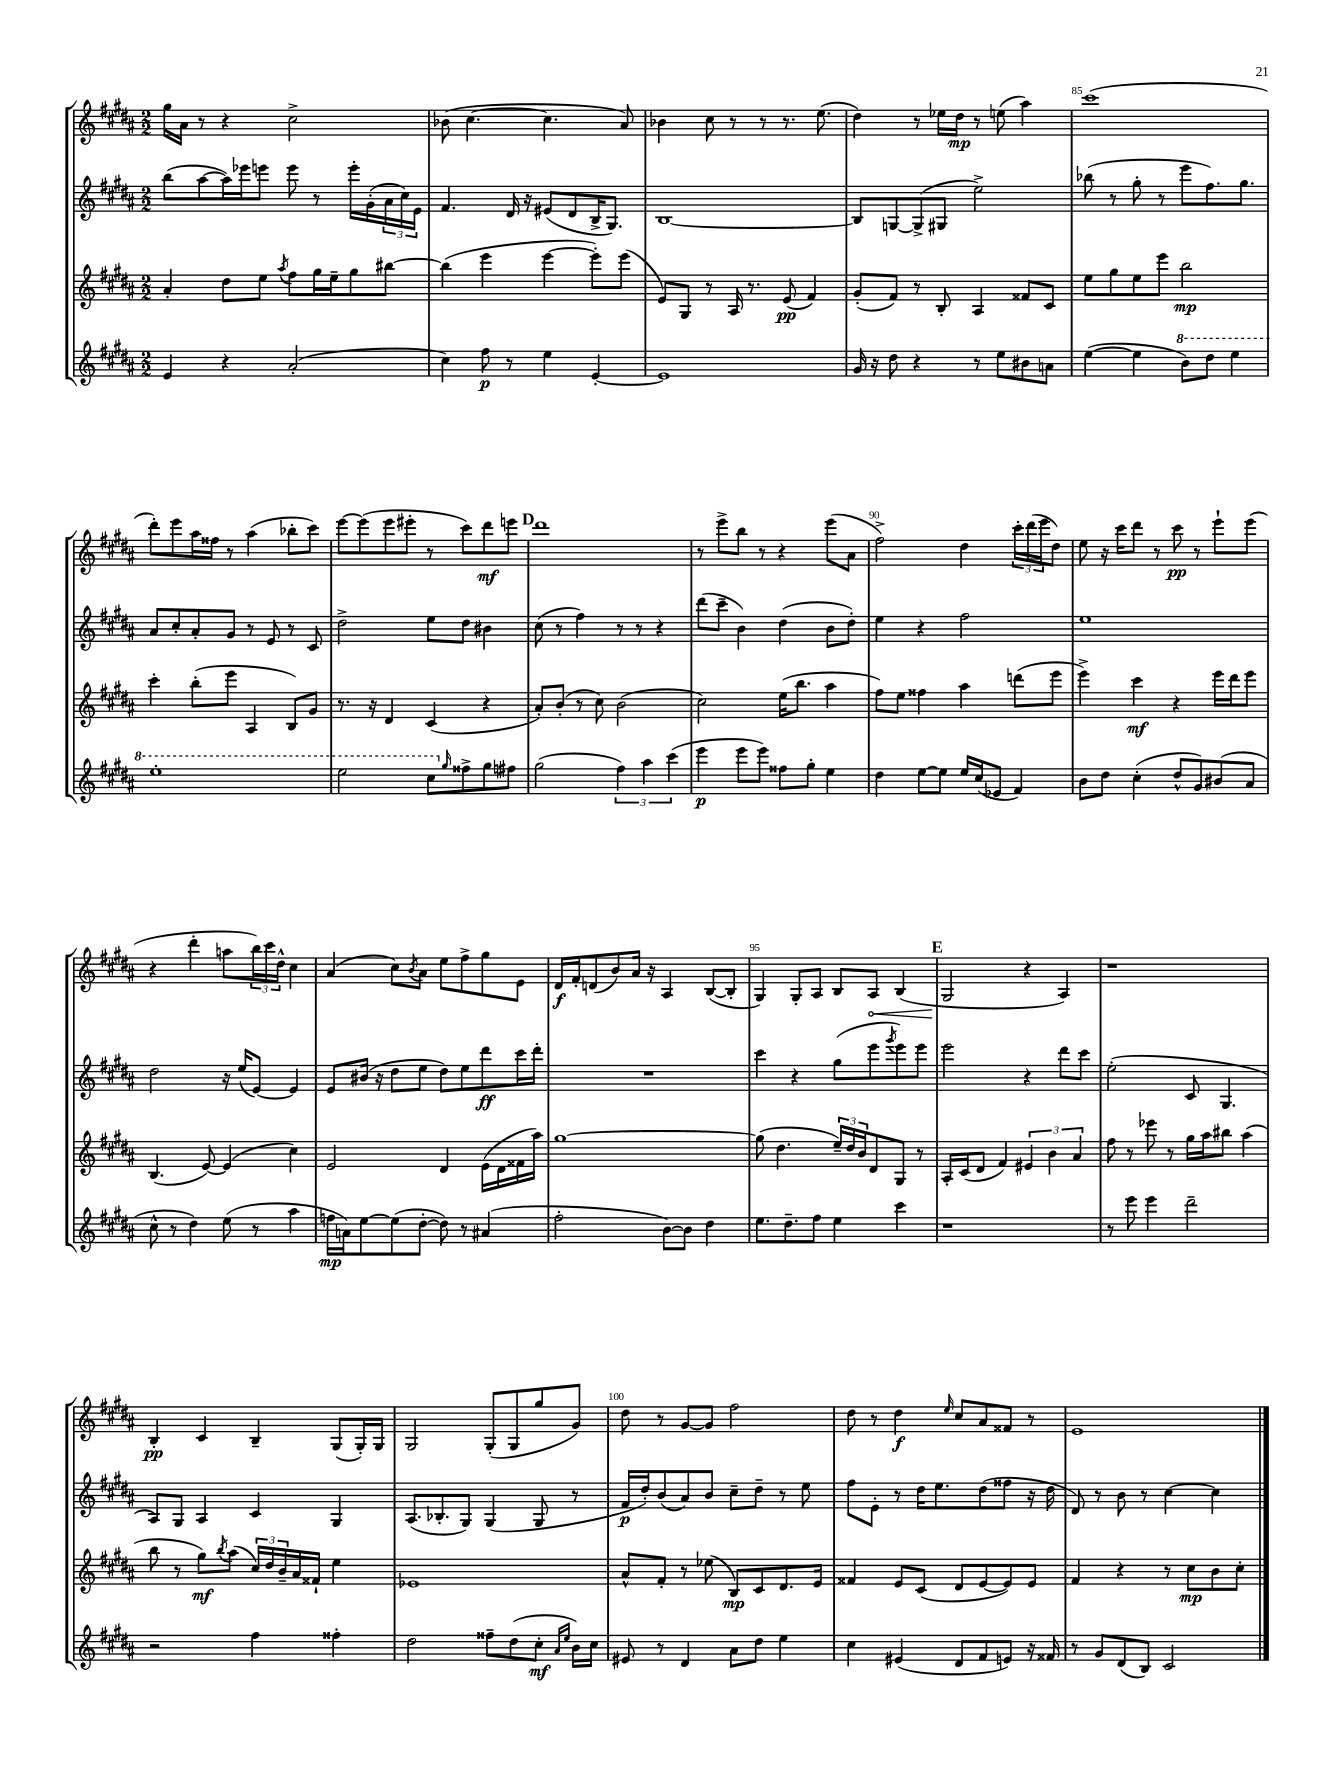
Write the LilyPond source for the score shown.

<<
\new StaffGroup <<
\new Staff = "s0" {
    \clef treble \key b \major \numericTimeSignature \time 2/2
    gis''16 ais'16 r8 r4 cis''2-> |
    bes'8( cis''4.~ cis''4. ais'8) |
    bes'4 cis''8 r8 r8 r8. e''8.( |
    dis''4) r8 ees''16 dis''16\mp r8 e''8( ais''4) |
    cis'''1( |
    dis'''8-.) e'''8 ais''16 fisis''16 r8 ais''4( bes''8-. cis'''8) |
    e'''8~ e'''8( e'''8 eis'''8-. r8 cis'''8) dis'''8\mf e'''8 |
    \mark \markup { \bold "D" } dis'''1 |
    r8 e'''8-> b''8 r8 r4 e'''8( ais'8 |
    fis''2->) dis''4 \tuplet 3/2 { cis'''16-. dis'''16( e'''16 } dis''8) |
    e''8 r16 cis'''16 dis'''8 r8 cis'''8\pp r8 e'''8-! e'''8( |
    r4 dis'''4-. a''8 \tuplet 3/2 { b''16) cis'''16 dis''16-^ } cis''4 |
    ais'4( cis''8) \acciaccatura { b'8 } ais'8 e''8 fis''8-> gis''8 e'8 |
    dis'16\f fis'16-. d'8( b'8) ais'16 r16 ais4 b8~( b8-. |
    gis4) gis8-. ais8 b8 \once \override Hairpin.circled-tip = ##t ais8\< b4( |
    \mark \markup { \bold "E" } gis2\! r4 ais4) |
    r1 |
    b4-.\pp cis'4 b4-- gis8( gis16-.) gis16 |
    gis2 gis8-.( gis8 gis''8 gis'8) |
    dis''8 r8 gis'8~ gis'8 fis''2 |
    dis''8 r8 dis''4\f \grace { e''16 } cis''8 ais'8 fisis'8 r8 |
    e'1 \bar "|." |
}
\new Staff = "s1" {
    \clef treble \key b \major \numericTimeSignature \time 2/2
    b''8( ais''8~ ais''16) ees'''16 e'''8 e'''8 r8 e'''16-. gis'16-.( \tuplet 3/2 { ais'16 cis''16) e'16 } |
    fis'4. dis'16 r16 eis'8( dis'8 b16-> gis8.) |
    b1~ |
    b8 g8~ g8->( gis8 e''2->) |
    bes''8( r8 gis''8-. r8 e'''8 fis''8.) gis''8. |
    ais'8 cis''8-. ais'8-. gis'8 r8 e'8 r8 cis'8 |
    dis''2-> e''8 dis''8 bis'4 |
    \mark \markup { \bold "D" } cis''8( r8 fis''4) r8 r8 r4 |
    dis'''8( cis'''8-- b'4) dis''4( b'8 dis''8-.) |
    e''4 r4 fis''2 |
    e''1 |
    dis''2 r16 e''16( e'8~) e'4 |
    e'8 bis'16( r16 dis''8 e''8 dis''8) e''8 dis'''8\ff cis'''16 dis'''16-. |
    R1 |
    cis'''4 r4 gis''8( e'''8 \acciaccatura { gis'''8 } e'''8) e'''8 |
    \mark \markup { \bold "E" } e'''2 r4 dis'''8 cis'''8 |
    e''2-.( cis'8 gis4. |
    ais8) gis8 ais4 cis'4 gis4 |
    ais8.( bes8.-. gis8) gis4( gis8 r8 |
    fis'16\p dis''16-.) b'8( ais'8) b'8 cis''8-- dis''8-- r8 e''8 |
    fis''8 e'8-. r8 dis''16 e''8. dis''8( fisis''8 r16 dis''16 |
    dis'8) r8 b'8 r8 cis''4~ cis''4 \bar "|." |
}
\new Staff = "s2" {
    \clef treble \key b \major \numericTimeSignature \time 2/2
    ais'4-. dis''8 e''8 \acciaccatura { ais''8 } fis''8 gis''16 e''16-- gis''8 bis''8~ |
    bis''4( e'''4 e'''4~ e'''8-.) e'''8( |
    e'8) gis8 r8 ais16 r8. e'8\pp( fis'4) |
    gis'8-.( fis'8) r8 b8-. ais4 fisis'8 cis'8 |
    e''8 gis''8 e''8 e'''8 b''2\mp |
    cis'''4-. b''8-.( e'''8 ais4 b8) gis'8 |
    r8. r16 dis'4 cis'4( r4 |
    \mark \markup { \bold "D" } ais'8-.) b'8-.( r8 cis''8) b'2( |
    cis''2) e''16( b''8. ais''4 |
    fis''8) e''8 fisis''4 ais''4 d'''8( e'''8 |
    e'''4->) cis'''4\mf r4 e'''16 dis'''16 e'''8 |
    b4.( e'8~) e'4( cis''4) |
    e'2 dis'4 e'16( dis'16 fisis'16 ais''16) |
    gis''1~ |
    gis''8( dis''4. \tuplet 3/2 { e''16--) dis''16 b'16 } dis'8 gis8 r8 |
    \mark \markup { \bold "E" } ais16-. cis'16( dis'8 fis'4) \tuplet 3/2 { eis'4 b'4 ais'4 } |
    fis''8 r8 ees'''8 r8 gis''16 ais''16 bis''8 ais''4( |
    b''8 r8 gis''8\mf) \acciaccatura { b''8 } ais''8( \tuplet 3/2 { cis''16) dis''16 b'16-- } ais'16 fisis'16-! e''4 |
    ees'1 |
    ais'8-^ fis'8-. r8 ees''8( b8\mp) cis'8 dis'8. e'16 |
    fisis'4 e'8 cis'8( dis'8 e'8~ e'8) e'8 |
    fis'4 r4 r8 cis''8\mp b'8 cis''8-. \bar "|." |
}
\new Staff = "s3" {
    \clef treble \key b \major \numericTimeSignature \time 2/2
    e'4 r4 ais'2-.( |
    cis''4) fis''8\p r8 e''4 e'4~-. |
    e'1 |
    gis'16 r16 dis''8 r4 r8 e''8 bis'8 a'8 |
    e''4~( e''4 \ottava #1 b''8) dis'''8 e'''4 |
    e'''1-. |
    e'''2 cis'''8 \ottava #0 \grace { gis''16 } fisis''8-> gis''8 fis''8 |
    \mark \markup { \bold "D" } gis''2( \tuplet 3/2 { fis''4) ais''4 cis'''4( } |
    e'''4\p e'''8 e'''8) fisis''8 gis''8-. e''4 |
    dis''4 e''8~ e''8 e''16 cis''16( ees'8 fis'4) |
    b'8 dis''8 cis''4-.( dis''8-^ gis'8) bis'8( ais'8 |
    cis''8-^ r8 dis''4) e''8( r8 ais''4 |
    f''16\mp a'16) e''8~ e''8( dis''8~-. dis''8) r8 ais'4( |
    fis''2-. b'8~) b'8 dis''4 |
    e''8. dis''8.-- fis''8 e''4 cis'''4 |
    \mark \markup { \bold "E" } r1 |
    r8 e'''8 e'''4 dis'''2-- |
    r2 fis''4 fisis''4-. |
    dis''2 fisis''8-- dis''8( cis''8-.\mf \grace { ais'16 e''16 } b'16) cis''16 |
    eis'8 r8 dis'4 ais'8 dis''8 e''4 |
    cis''4 eis'4( dis'8 fis'8 e'8) r16 fisis'16 |
    r8 gis'8 dis'8( b8) cis'2 \bar "|." |
}
>>
>>
\layout { \context { \Score currentBarNumber = #81 \override BarNumber.break-visibility = ##(#f #t #t) barNumberVisibility = #(every-nth-bar-number-visible 5) } }
